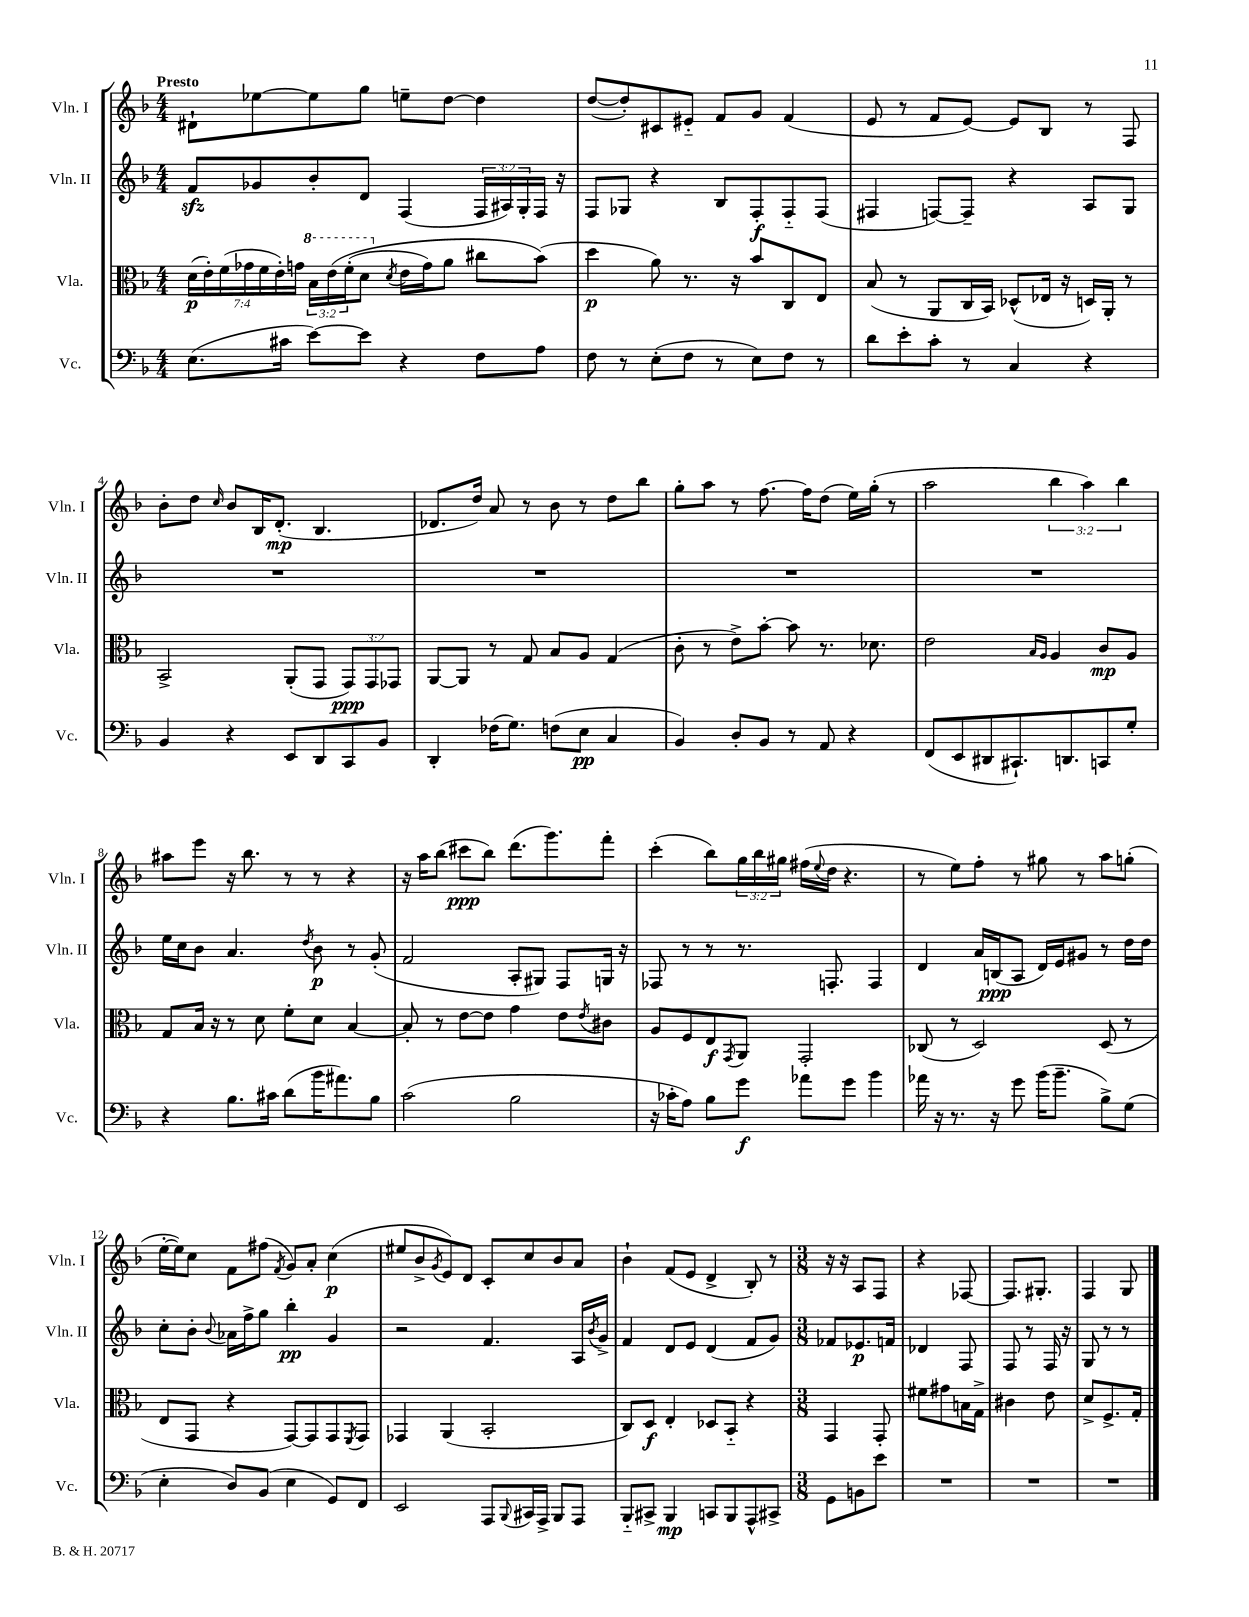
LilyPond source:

<<
\new StaffGroup <<
\new Staff = "s0" \with { instrumentName = "Vln. I" shortInstrumentName = "Vln. I" } {
    \clef treble \key f \major \numericTimeSignature \time 4/4 \override Staff.TupletNumber.text = #tuplet-number::calc-fraction-text \tempo "Presto"
    dis'8-! ees''8~ ees''8 g''8 e''8-- d''8~ d''4 |
    d''8~( d''8-.) cis'8 eis'8-_ f'8 g'8 f'4( |
    e'8 r8 f'8 e'8~) e'8 bes8 r8 f8 |
    bes'8-. d''8 \grace { c''16 } bes'8 bes16 d'8.-.\mp( bes4. |
    des'8. d''16) a'8 r8 bes'8 r8 d''8 bes''8 |
    g''8-. a''8 r8 f''8.~ f''16 d''8( e''16) g''16-.( r8 |
    a''2 \tuplet 3/2 { bes''4 a''4) bes''4 } |
    ais''8 e'''8 r16 bes''8. r8 r8 r4 |
    r16 a''16 bes''8( cis'''8\ppp bes''8) d'''8.( g'''8.) f'''8-. |
    c'''4-.( bes''8) \tuplet 3/2 { g''16 bes''16 gis''16 } fis''16( \appoggiatura { e''8 } d''16 r4. |
    r8 e''8) f''8-. r8 gis''8 r8 a''8 g''8-.( |
    e''16~-. e''16) c''8 f'8 fis''8( \acciaccatura { f'8 } g'8) a'8-. c''4\p( |
    eis''8 bes'8-> \acciaccatura { g'8 } e'8) d'8 c'8-. c''8 bes'8 a'8 |
    bes'4-! f'8( e'8 d'4-> bes8-.) r8 |
    \numericTimeSignature \time 3/8 r16 r16 a8 f8 |
    r4 fes8~ |
    fes8. gis8.-. |
    f4 g8 \bar "|." |
}
\new Staff = "s1" \with { instrumentName = "Vln. II" shortInstrumentName = "Vln. II" } {
    \clef treble \key f \major \numericTimeSignature \time 4/4 \override Staff.TupletNumber.text = #tuplet-number::calc-fraction-text
    f'8\sfz ges'8 bes'8-. d'8 f4( \tuplet 3/2 { f16 ais16) g16-. } f16 r16 |
    f8 ges8 r4 bes8 f8-.\f f8-_ f8( |
    fis4 f8~) f8-- r4 a8 g8 |
    R1 |
    R1 |
    R1 |
    R1 |
    e''16 c''16 bes'8 a'4. \acciaccatura { d''8 } bes'8\p r8 g'8-.( |
    f'2 a8-. gis8) f8 g16 r16 |
    fes8 r8 r8 r8. f8.-. f4 |
    d'4 a'16 b16\ppp( a8 d'16) e'16 gis'8 r8 d''16 d''16 |
    c''8-. bes'8-. \appoggiatura { bes'8 } aes'16 f''16-> g''8 bes''4-.\pp g'4 |
    r2 f'4. a16 \acciaccatura { bes'8 } g'16-> |
    f'4 d'8 e'8 d'4( f'8 g'8) |
    \numericTimeSignature \time 3/8 fes'8 ees'8.\p f'16 |
    des'4 f8 |
    f8 r8 f16 r16 |
    g8 r8 r8 \bar "|." |
}
\new Staff = "s2" \with { instrumentName = "Vla." shortInstrumentName = "Vla." } {
    \clef alto \key f \major \numericTimeSignature \time 4/4 \override Staff.TupletNumber.text = #tuplet-number::calc-fraction-text
    \tuplet 7/4 { d'16\p( e'16-.) f'16( ges'16 f'16 e'16-.) g'16 } \tuplet 3/2 { \ottava #1 bes'16 e''16\( f''16-.( } d''8 \ottava #0 \acciaccatura { d'8 } e'16 g'16) a'8 cis''8 bes'8(\) |
    d''4\p a'8) r8. r16 bes'8 c8 e8 |
    bes8( r8 a,8 c16 bes,16) des8-^( ees16 r16 d16) a,16-. r8 |
    bes,2-> a,8-.( g,8 \tuplet 3/2 { g,8\ppp) g,8 ges,8 } |
    a,8~ a,8 r8 g8 bes8 a8 g4( |
    c'8-. r8 e'8->) bes'8~-. bes'8 r8. des'8. |
    e'2 \grace { bes16 a16 } a4 c'8\mp a8 |
    g8 bes16 r16 r8 d'8 f'8-. d'8 bes4~ |
    bes8-. r8 e'8~ e'8 g'4 e'8 \acciaccatura { e'8 } cis'8 |
    a8 f8 e8\f \acciaccatura { g,8 } a,8 g,2-. |
    ces8( r8 d2) d8( r8 |
    e8 g,8 r4 g,8~) g,8 g,8 \acciaccatura { f,8 } g,8 |
    ges,4 a,4( bes,2-. |
    c8) d8\f e4-. des8 bes,8-_ r4 |
    \numericTimeSignature \time 3/8 g,4 g,8-. |
    fis'8 gis'8 b16 g16-> |
    cis'4 e'8 |
    d'8-> f8.-> g16-. \bar "|." |
}
\new Staff = "s3" \with { instrumentName = "Vc." shortInstrumentName = "Vc." } {
    \clef bass \key f \major \numericTimeSignature \time 4/4
    e8.( cis'16 e'8~) e'8 r4 f8 a8 |
    f8 r8 e8-.( f8 r8 e8) f8 r8 |
    d'8 e'8-. c'8-. r8 c4 r4 |
    bes,4 r4 e,8 d,8 c,8 bes,8 |
    d,4-. fes16( g8.) f8( e8\pp c4 |
    bes,4) d8-. bes,8 r8 a,8 r4 |
    f,8( e,8 dis,8 cis,8.-!) d,8. c,8 g8-. |
    r4 bes8. cis'16 d'8( bes'16 ais'8.) bes8 |
    c'2( bes2 |
    r16 ces'16-. a8) bes8 g'8\f aes'8 g'8 bes'4 |
    aes'16 r16 r8. r16 g'8 bes'16( bes'8.-- bes8->) g8( |
    e4-. d8) bes,8( e4 g,8) f,8 |
    e,2 a,,8 \appoggiatura { bes,,8 } cis,16 a,,16-> bes,,8 a,,8 |
    bes,,8-_ cis,8-> bes,,4\mp c,8 bes,,8 a,,8-^ cis,8-> |
    \numericTimeSignature \time 3/8 g,8 b,8 e'8 |
    R4. |
    R4. |
    R4. \bar "|." |
}
>>
>>
